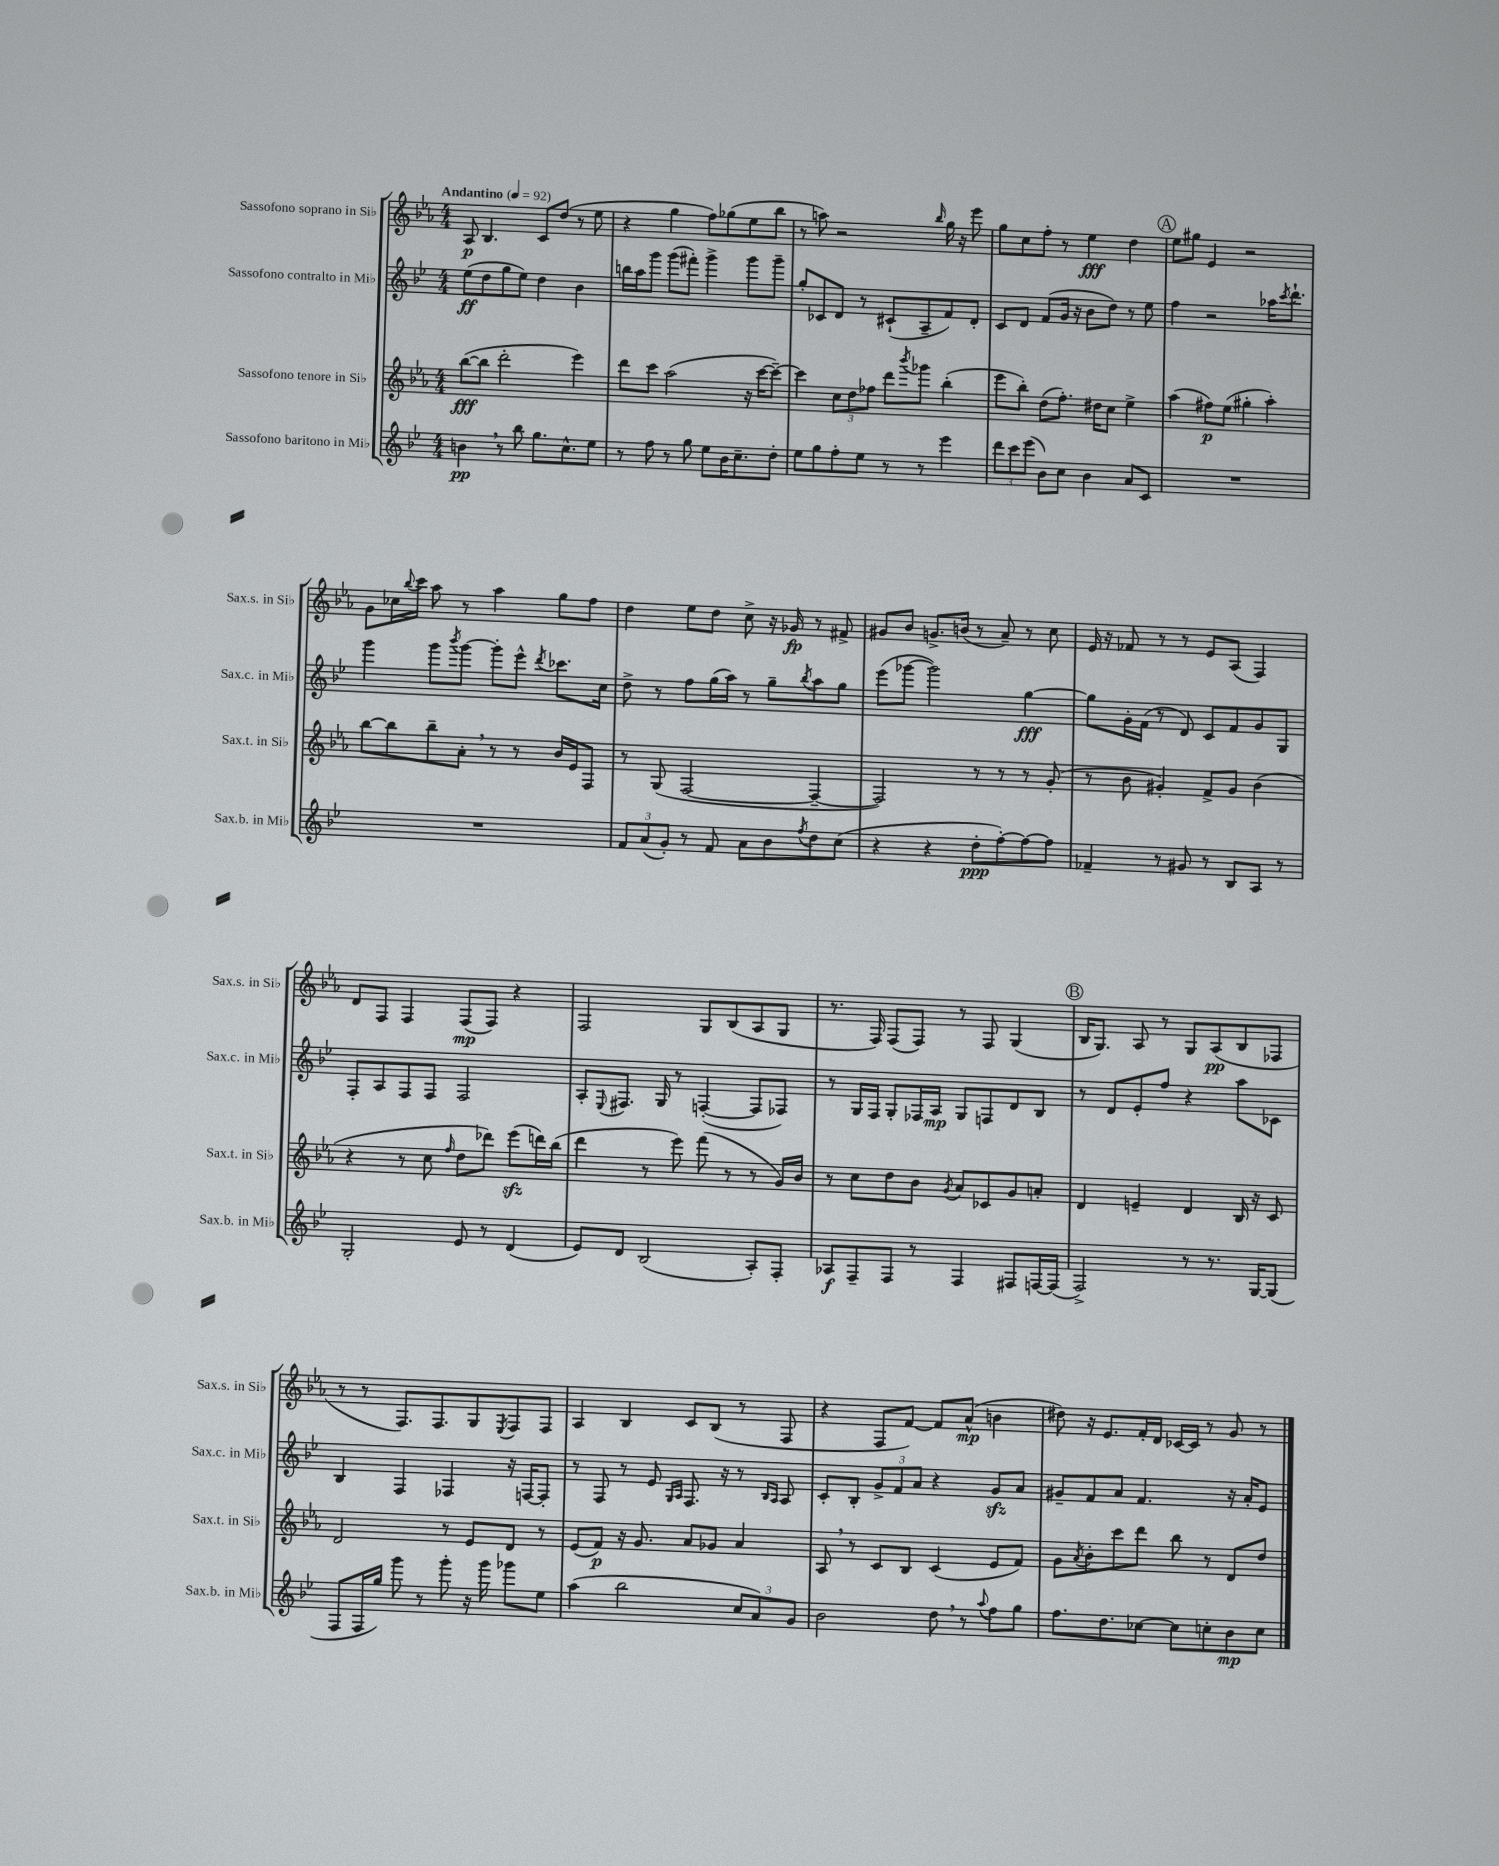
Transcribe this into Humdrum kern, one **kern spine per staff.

**kern	**kern	**kern	**kern
*staff4	*staff3	*staff2	*staff1
*clefG2	*clefG2	*clefG2	*clefG2
*k[b-e-]	*k[b-e-a-]	*k[b-e-]	*k[b-e-a-]
*M4/4	*M4/4	*M4/4	*M4/4
*MM92	*MM92	*MM92	*MM92
4b	([8bb-	(8ee-	8A-
.	8bb-]	8dd	4.B-
8r	2ddd'	8gg	.
8bb-	.	8ee-)	.
8.gg	.	4dd	8c
.	.	.	(8dd
8.cc^^	.	.	.
.	4eee-)	4b-	8r
8ee-	.	.	8ee-
=	=	=	=
8r	8ddd	16bb	4r
.	.	16aa	.
8ff	8ccc	8ggg	.
8r	(2aa-	(8ggg	4gg
8gg	.	8fff#')	.
8ee-	.	4ggg^	8ff)
16b-	.	.	(8gg-
8.cc~	.	.	.
.	16r	8ggg	8ee-
.	[16ccc	.	.
8dd'	8ccc~_)	8ggg~	8bb-
=	=	=	=
8ee-	4ccc]	8gg'	8r
8gg	.	8c-	8aa)
8ff'	12cc	8d	2r
.	12dd	.	.
8ee-	.	8r	.
.	12ff-	.	.
8r	8ddd	(8c#`	.
.	8qbbb-	.	.
8r	8ggg-	8A~	.
.	.	.	16qqbb-
4eee-	(4bb-'	8f)	16gg
.	.	.	16r
.	.	8d'	8eee-
=	=	=	=
12ddd	8eee-	8c	8gg
12ccc	.	.	.
.	8bb-')	8d	8cc
(12eee-	.	.	.
8b-)	(8dd	(8f	8ff'
8cc	8.ff')	16g	8r
.	.	16r	.
4b-	.	8b-	4ee-
.	16dd#	.	.
.	8cc	8dd)	.
8a	4ee-^	8r	4dd
8c	.	8ee-	.
=	=	=	=
1r	(4aa-	4ff	8ee-
.	.	.	8gg#
.	8ff#)	2r	4e-
.	(8ee-	.	.
.	4gg#'	.	2r
.	4aa-')	16aa-	.
.	.	8qccc	.
.	.	8.ddd`	.
=	=	=	=
1r	[8bb-	4ggg	8g
.	8bb-]	.	16cc-
.	.	.	8qqbb-
.	.	.	16ccc
.	8bb-~	8ggg	8aa-
.	.	8qbbb-	.
.	8a-'	[8ggg	8r
.	8r	8ggg']	4aa-
.	8r	8eee-^^	.
.	.	8qddd	.
.	16b-	8.ccc-	8gg
.	16e-	.	.
.	8F	.	8ff
.	.	16cc	.
=	=	=	=
12f	8r	8dd^	4dd
(12a	.	.	.
.	(8G	8r	.
12g')	.	.	.
8r	[2F	8ff	8ee-
8f	.	(16gg	8dd
.	.	16aa)	.
8a	.	8r	8cc^
8b-	.	8gg~	16r
.	.	.	16g-
8qff	.	8qbb-	.
8dd	4F~_	8aa	8r
(8cc	.	8gg	8f#^
=	=	=	=
4r	2F])	(8eee-	8g#
.	.	[8ggg-	8b-
4r	.	2ggg-])	8.g^
.	.	.	(16b
8dd'	8r	.	8r
[8ff')	8r	.	8a-~)
8ff_	8r	[4gg	8r
8ff]	(8g'	.	8cc
=	=	=	=
4f-~	8r	8gg]	16e-
.	.	.	16r
.	8b-	16g'	8f-
.	.	(16f	.
8r	4g#')	8r	8r
8g#	.	8d)	8r
8r	8f^	8c	8e-
8B-	8g#	8f	(8A-
8A	(4b-	8g	4F)
8r	.	8G	.
=	=	=	=
2G'	4r	8F'	8d
.	.	8A	8F
.	8r	8F	4F
.	8cc	8F	.
.	16qqff	.	.
8e-	8dd	2F	(8F
8r	8ddd-)	.	8F)
(4d	(8eee-	.	4r
.	16ddd)	.	.
.	(16bb-	.	.
=	=	=	=
8e-)	4ddd	8A'	2F
.	.	8qqE-	.
8d	.	8.F#	.
(2B-	8r	.	.
.	.	16G	.
.	8eee-)	8r	.
.	(8fff	([4F'	8G
.	8r	.	(8B-
8A')	8r	8F]	8A-
8F'	16g)	8F-)	8G
.	16b-	.	.
=	=	=	=
8A-	8r	8r	8.r
8F~	8cc	16G	.
.	.	16F	16F)
8F	8dd	8G'	(8F
8r	8b-	16F-	8F)
.	.	16A	.
.	8qg	.	.
4F	8a-	8G	8r
.	8c-	8F	8F
8F#	8g	8d	(4G
[16F	8a'	8B-	.
(16F]	.	.	.
=	=	=	=
2F^)	4d	8r	16B-
.	.	.	8.G)
.	.	8d	.
.	4e~	8e-'	8A-
.	.	8ff	8r
8r	4d	4r	8G
8.r	.	.	(8A-
.	16B-	8aa	8B-
[16G	16r	.	.
(8G]	8c	8c-	8F-
=	=	=	=
8F	2d	4B-	8r
16F	.	.	8r
16gg)	.	.	.
8ggg	.	4F	8.F)
8r	.	.	.
.	.	.	8.F
8ggg'	8r	4F-	.
16r	8e-	.	8G
16ggg	.	.	.
.	.	.	8qE-
8ggg-	8d	16r	8F
.	.	[16F	.
8ee-	8r	8F']	8F
=	=	=	=
(4aa	(8e-	8r	4A-
.	8f)	8F	.
2bb-	16r	8r	4B-
.	8.g	.	.
.	.	8e-	.
.	.	16qqG	.
.	.	16qqA	.
.	8a-	8.F	8c
.	8g-	.	(8B-
.	.	16r	.
12cc	4a-	8r	8r
12a)	.	.	.
.	.	16qqB-	.
.	.	16qqA	.
.	.	8A	8F
12g	.	.	.
=	=	=	=
2b-	8A-	8c'	4r
.	8r	8B-'	.
.	8c	12g^	8F
.	.	12f	.
.	8B-	.	[8f)
.	.	12a	.
8dd	(4c	4r	8f]
8r	.	.	(8a-^^
8qqaa	.	.	.
8ff	8e-	8g	4b
8gg	8f)	8a	.
=	=	=	=
8.ff	8g	8g#~	8dd#)
.	8qa-	.	.
.	8b-'	8f	16r
8.dd	.	.	8.e-
.	8ccc	8a	.
[8cc-	8ddd	4.f	16f'
.	.	.	16d
8cc-]	8bb-	.	[16c-
.	.	.	16c-]
8cc'	8r	.	8r
8b-	8d	16r	8g
.	.	16a'	.
8cc	8dd	8e-	8r
==	==	==	==
*-	*-	*-	*-
